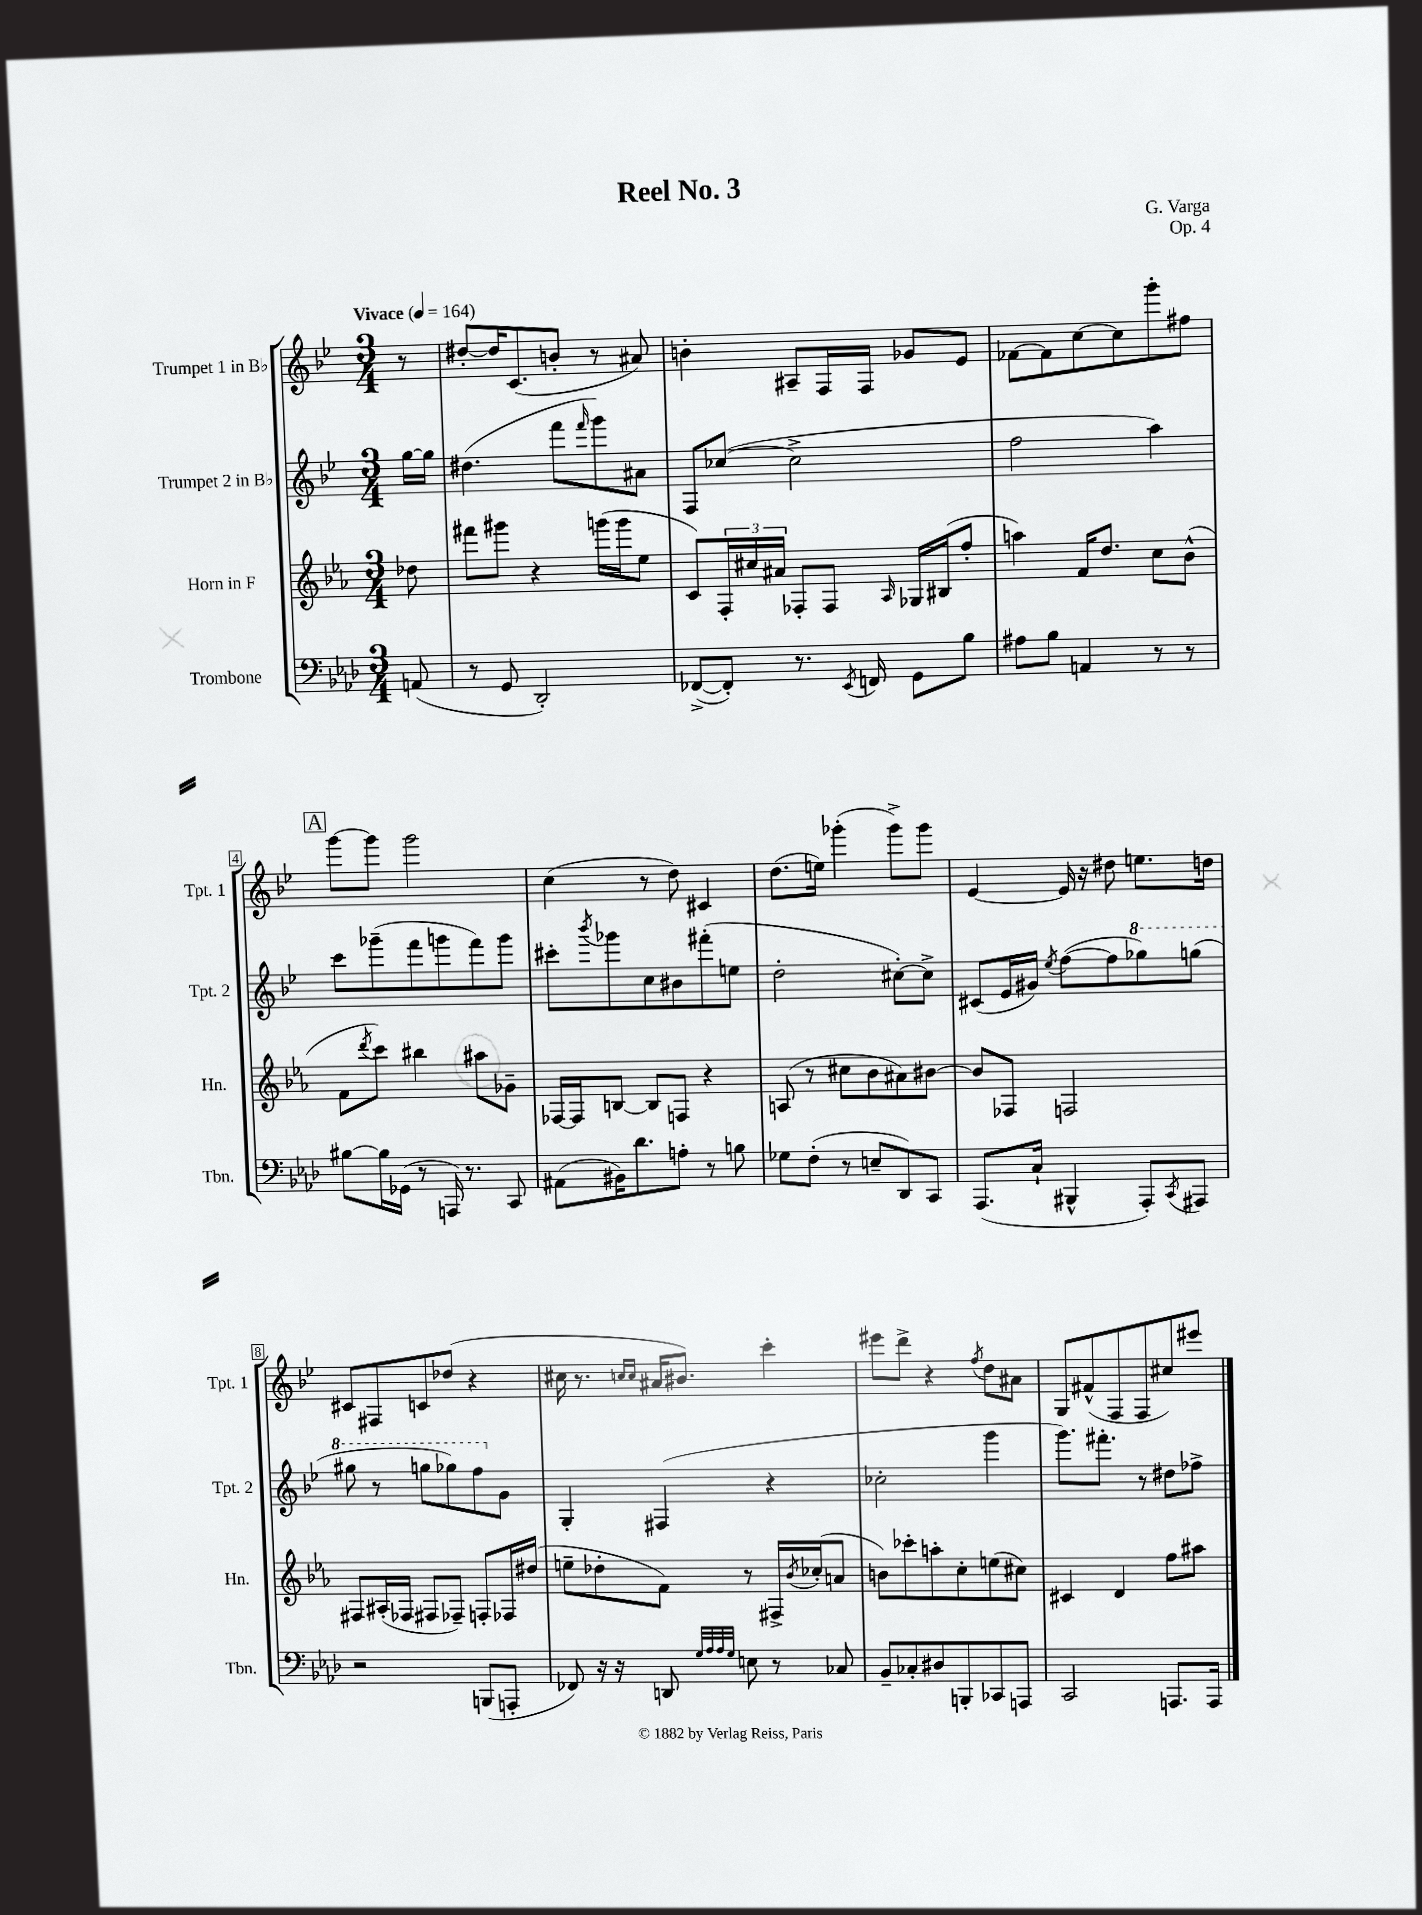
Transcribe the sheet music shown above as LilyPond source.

\header { title = "Reel No. 3" composer = "G. Varga" opus = "Op. 4" }
<<
\new StaffGroup <<
\new Staff = "s0" \with { instrumentName = "Trumpet 1 in Bb" shortInstrumentName = "Tpt. 1" } {
    \clef treble \key bes \major \numericTimeSignature \time 3/4 \partial 8 \tempo "Vivace" 4 = 164
    r8 |
    dis''8~-. dis''16 c'8.( b'8-. r8 ais'8) |
    b'4-. ais8-- f16 f16 ges'8 ees'8 |
    fes'8~ fes'8 c''8~ c''8 g'''8-. fis''8 |
    \mark \markup { \box "A" } g'''8~ g'''8 g'''2 |
    c''4( r8 d''8) cis'4 |
    d''8.( e''16) ges'''4-.( ges'''8->) ges'''8 |
    ees'4~ ees'16 r16 dis''8 e''8. d''16 |
    cis'8 fis8 c'8 des''8( r4 |
    cis''16 r8. \grace { c''16 c''16 } ais'16 bis'8.) c'''4-. |
    eis'''8 d'''8-> r4 \acciaccatura { f''8 } d''8 ais'8 |
    g8 fis'8-^( f8 f8 cis''8) eis'''8 \bar "|." |
}
\new Staff = "s1" \with { instrumentName = "Trumpet 2 in Bb" shortInstrumentName = "Tpt. 2" } {
    \clef treble \key bes \major \numericTimeSignature \time 3/4 \partial 8
    g''16~ g''16 |
    dis''4.( f'''8 \grace { f'''16 } g'''8) ais'8 |
    f8 ces''8~( ces''2-> |
    f''2 a''4) |
    \mark \markup { \box "A" } c'''8 ges'''8--( f'''8 g'''8 f'''8) g'''8 |
    cis'''8-. \acciaccatura { bes'''8 } ges'''8 c''8 bis'8 fis'''8-.( e''8 |
    d''2-. cis''8~-.) cis''8-> |
    cis'8( ees'16 gis'16) \acciaccatura { ees''8 } f''8~( f''8 \ottava #1 ges'''8) g'''8( |
    gis'''8 r8 g'''8 ges'''8) f'''8 \ottava #0 g'8 |
    g4-. fis4( r4 |
    ces''2-. g'''4 |
    g'''8.) fis'''8.-. r8 dis''8 fes''8-> \bar "|." |
}
\new Staff = "s2" \with { instrumentName = "Horn in F" shortInstrumentName = "Hn." } {
    \clef treble \key ees \major \numericTimeSignature \time 3/4 \partial 8
    des''8 |
    fis'''8 gis'''8 r4 g'''16( g'''16 ees''8 |
    c'8) \tuplet 3/2 { f16-. cis''16 ais'16 } fes8-. fes8 \grace { aes16 } ges16 bis16( f''8-. |
    a''4) f'16 d''8. c''8 bes'8-^( |
    \mark \markup { \box "A" } f'8 \acciaccatura { d'''8 } c'''8) bis''4 ais''8 ges'8-- |
    fes16~ fes16 b8~ b8 f8 r4 |
    a8( r8 cis''8 bes'8 ais'8) bis'8~ |
    bis'8 fes8 f2 |
    fis8 ais16-.( fes16 fis8 fes8--) f8-. fes16 dis''16( |
    e''8-- des''8-. f'8) r8 fis16-> \acciaccatura { bes'8 } ces''16-.( a'8 |
    b'8) ces'''8-. a''8-. c''8-. e''8( cis''8) |
    cis'4 d'4 f''8 ais''8 \bar "|." |
}
\new Staff = "s3" \with { instrumentName = "Trombone" shortInstrumentName = "Tbn." } {
    \clef bass \key aes \major \numericTimeSignature \time 3/4 \partial 8
    a,8( |
    r8 g,8 des,2-.) |
    fes,8~->( fes,8-.) r8. \acciaccatura { ees,8 } f,16 g,8 bes8 |
    ais8 bes8 a,4 r8 r8 |
    \mark \markup { \box "A" } bis8~ bis16 ges,16( r8 a,,16) r8. c,8 |
    ais,8( bis,16) des'8. a8-. r8 b8 |
    ges8 f8-.( r8 e8-- des,8) c,8 |
    aes,,8.( c16-! bis,,4-^ aes,,8-.) \acciaccatura { c,8 } ais,,8 |
    r2 b,,8( a,,8-. |
    fes,8) r16 r16 d,8 \grace { g32 aes32 aes32 g32 } e8 r8 ces8 |
    bes,8-- ces8-. dis8 b,,8-. ces,8 a,,8 |
    c,2 a,,8. a,,16 \bar "|." |
}
>>
>>
\layout { \context { \Score \override BarNumber.stencil = #(make-stencil-boxer 0.1 0.3 ly:text-interface::print) } }
